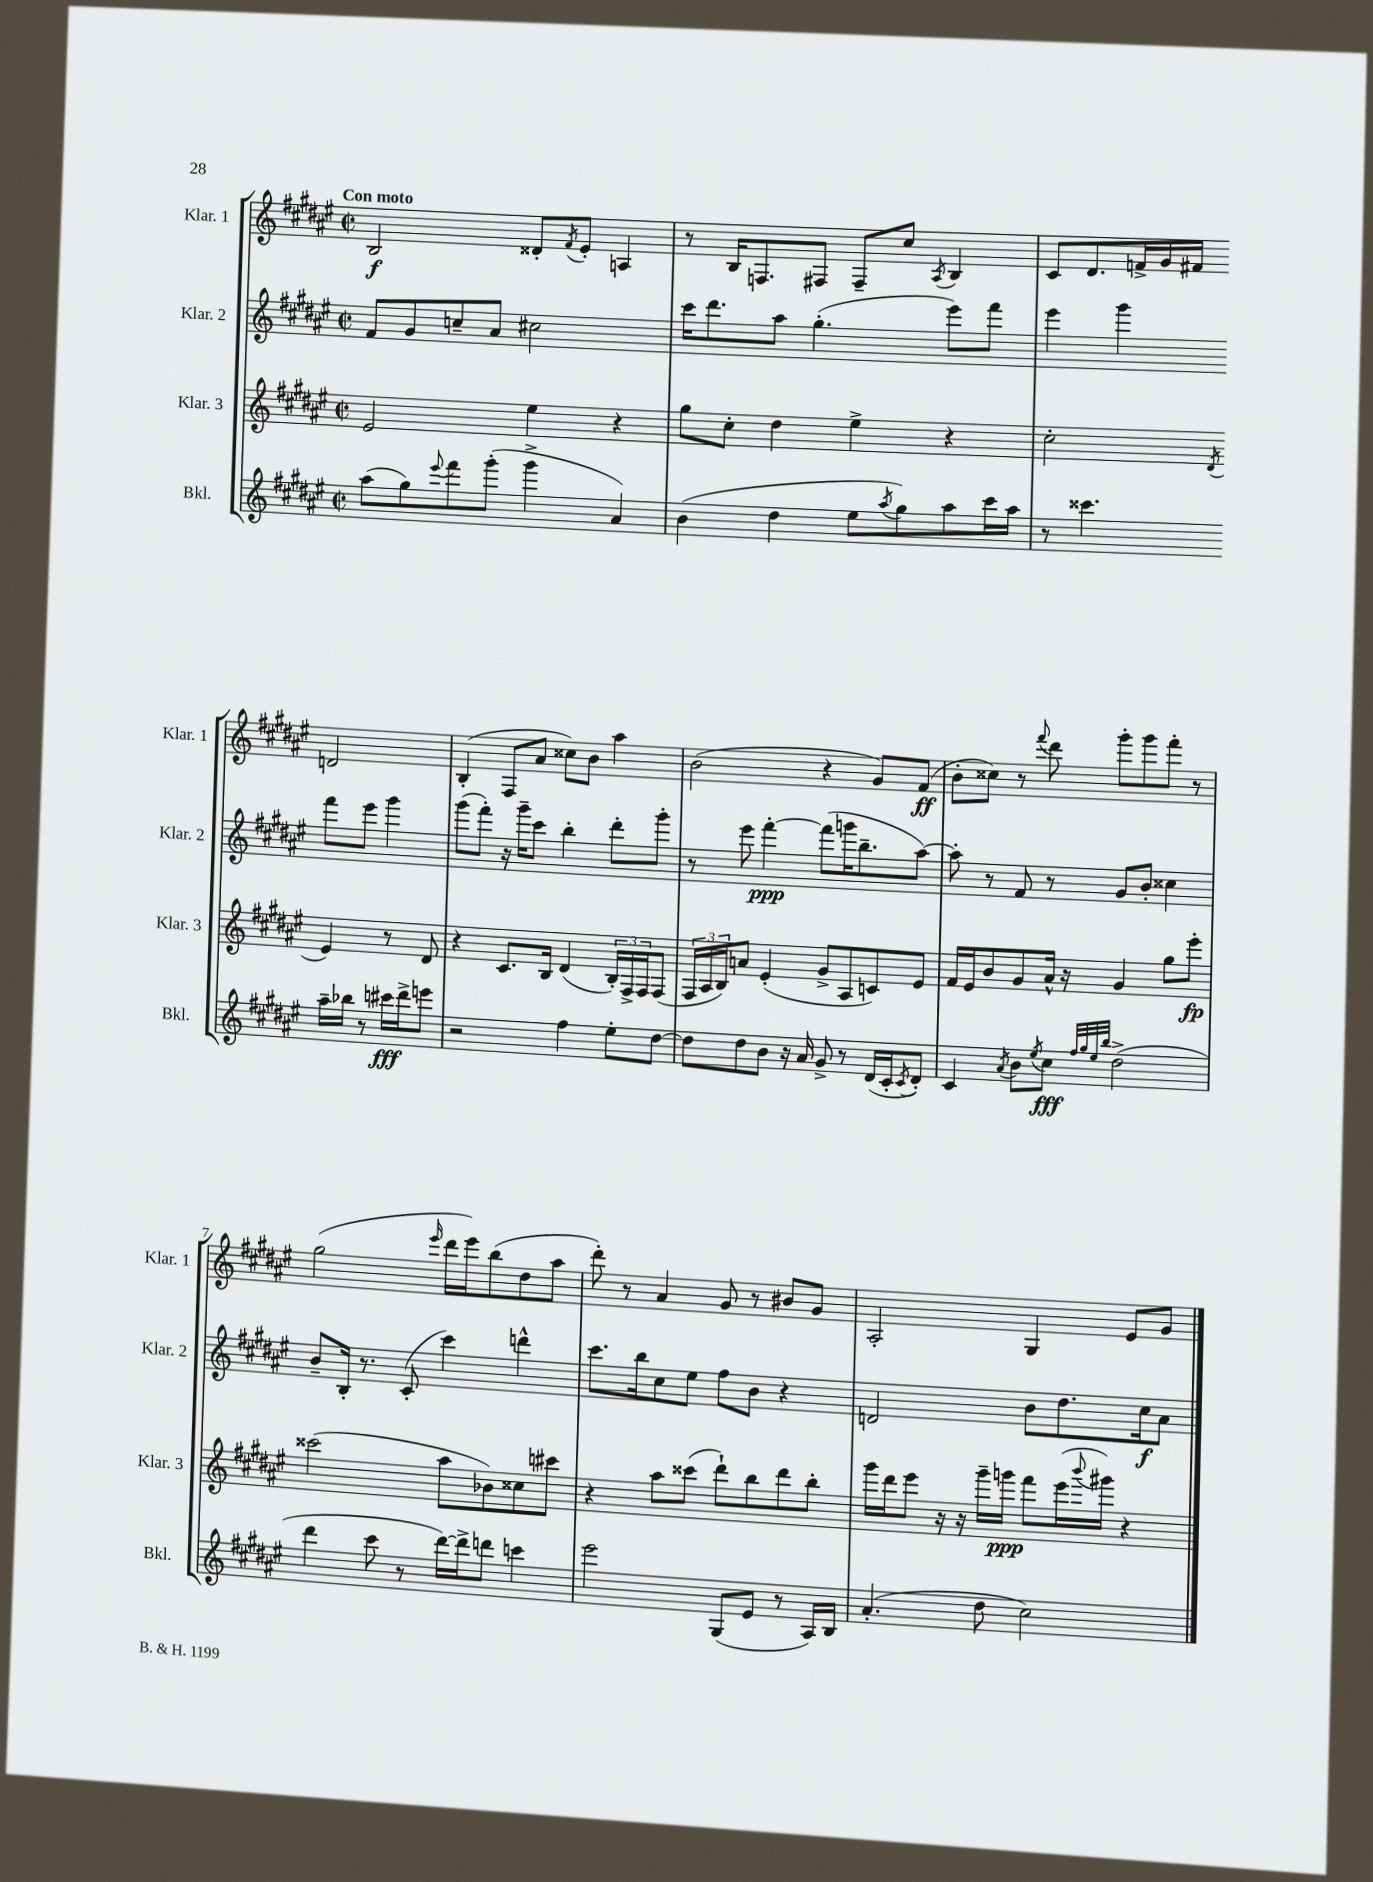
<<
\new StaffGroup <<
\new Staff = "s0" \with { instrumentName = "Klar. 1" shortInstrumentName = "Klar. 1" } {
    \clef treble \key fis \major \defaultTimeSignature \time 2/2 \tempo "Con moto"
    b2\f disis'8-. \acciaccatura { fis'8 } eis'8-. a4 |
    r8 b16 f8. fis8 fis8-- cis''8 \acciaccatura { ais8 } b4 |
    cis'8 dis'8. f'16-> gis'16 fis'16 d'2 |
    b4-.( fis8 ais'8 cisis''8) b'8 ais''4 |
    b'2( r4 gis'8) fis'8\ff( |
    b'8-. cisis''8) r8 \appoggiatura { fis'''8 } dis'''8 gis'''8-. gis'''8 fis'''8-. r8 |
    gis''2( \grace { eis'''16 } dis'''16 eis'''16) b''8( dis''8 ais''8 |
    dis'''8-.) r8 ais'4 gis'8 r8 bis'8 gis'8 |
    ais2-. gis4 eis'8 gis'8 \bar "|." |
}
\new Staff = "s1" \with { instrumentName = "Klar. 2" shortInstrumentName = "Klar. 2" } {
    \clef treble \key fis \major \defaultTimeSignature \time 2/2
    fis'8 gis'8 c''8-- ais'8 cis''2 |
    cis'''16 dis'''8. ais''8 gis''4.-.( eis'''8) fis'''8 |
    eis'''4 gis'''4 fis'''8 eis'''8 gis'''4 |
    gis'''8( fis'''8-.) r16 gis'''16-- cis'''8 b''4-. dis'''8-. gis'''8-. |
    r8 eis'''8 fis'''4~-.\ppp fis'''8( g'''16 b''8.-- ais''8~) |
    ais''8-. r8 fis'8 r8 gis'8 b'8-. cisis''4 |
    b'8-- b16-. r8. cis'8-.( cis'''4) d'''4-^ |
    cis'''8. b''16 cis''8 eis''8 fis''8 b'8 r4 |
    d'2 b'8 dis''8. cis''16\f ais'8 \bar "|." |
}
\new Staff = "s2" \with { instrumentName = "Klar. 3" shortInstrumentName = "Klar. 3" } {
    \clef treble \key fis \major \defaultTimeSignature \time 2/2
    eis'2 eis''4 r4 |
    gis''8 cis''8-. dis''4 eis''4-> r4 |
    cis''2-. \acciaccatura { dis'8 } eis'4 r8 dis'8 |
    r4 cis'8. b16 dis'4( \tuplet 3/2 { b16-.) fis16-> fis16 } fis8( |
    \tuplet 3/2 { fis16 ais16 b16) } a'8 eis'4-.( gis'8-> ais8 c'8) eis'8 |
    fis'16 eis'16 b'8 gis'8 ais'16-^ r16 gis'4 gis''8 eis'''8-.\fp |
    cisis'''2( ais''8 bes'8) cisis''8 cis'''8 |
    r4 ais''8 cisis'''8( dis'''8-!) b''8 dis'''8 b''8-. |
    gis'''16 dis'''16 eis'''8 r16 r16 gis'''16-- g'''16\ppp fis'''8 eis'''16( \appoggiatura { b'''8 } gis'''16) r4 \bar "|." |
}
\new Staff = "s3" \with { instrumentName = "Bkl." shortInstrumentName = "Bkl." } {
    \clef treble \key fis \major \defaultTimeSignature \time 2/2
    ais''8( gis''8) \appoggiatura { eis'''8 } fis'''8 gis'''8-.( gis'''4-> ais'4) |
    b'4( dis''4 eis''8 \acciaccatura { ais''8 } gis''8) ais''8 cis'''16 ais''16 |
    r8 cisis'''4. ais''16-- bes''16 r8 cis'''16\fff dis'''16-> e'''8 |
    r2 fis''4 eis''8-. dis''8~ |
    dis''8 dis''8 b'8 r16 ais'16 gis'8-> r8 dis'16( cis'16-. \acciaccatura { cis'8 } dis'8-.) |
    cis'4 \acciaccatura { ais'8 } b'8 \acciaccatura { eis''8 } cis''8\fff \grace { fis''32 gis''32 eis''32 b''32 } dis''2->( |
    dis'''4 cis'''8 r8 dis'''16~) dis'''16-> d'''8 c'''4 |
    eis'''2 gis8( eis'8 r8 ais16) b16 |
    ais'4.-.( dis''8 cis''2) \bar "|." |
}
>>
>>
